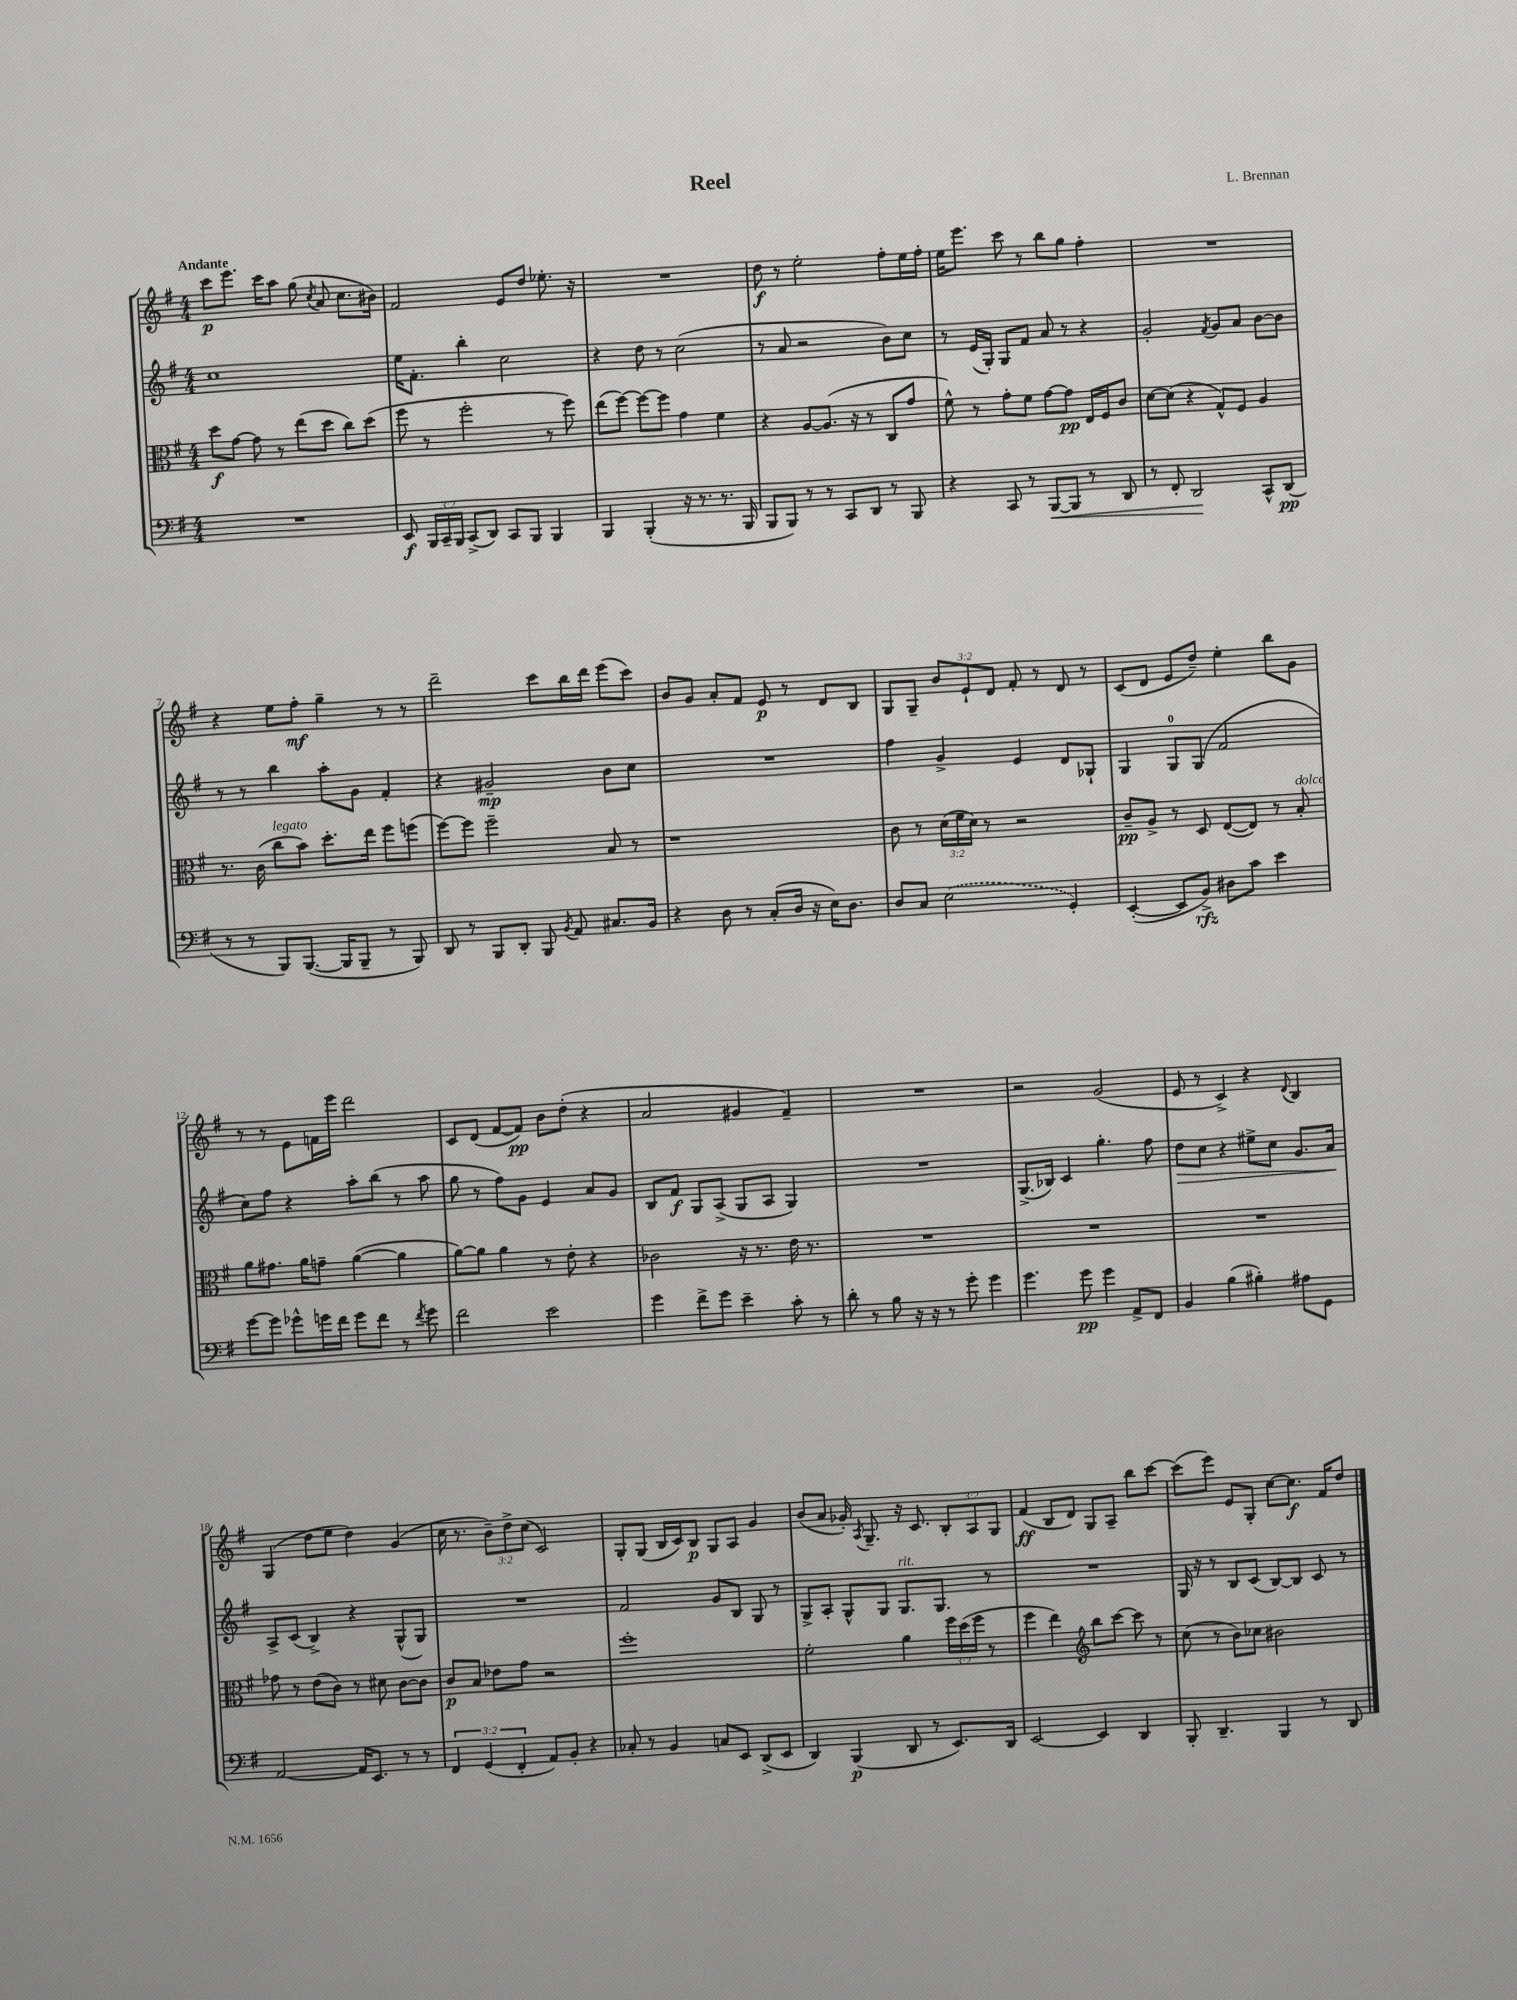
\header { title = "Reel" composer = "L. Brennan" }
<<
\new StaffGroup <<
\new Staff = "s0" {
    \clef treble \key g \major \numericTimeSignature \time 4/4 \override Staff.TupletNumber.text = #tuplet-number::calc-fraction-text \tempo "Andante"
    \autoBeamOff c'''8[\p e'''8.] c'''16[ a''8] g''8( \acciaccatura { c''8 } a'8 c''8.[ bis'16]) |
    fis'2 e'8[ d''8] ees''8.-. r16 |
    R1 |
    d''8\f r8 e''2-. fis''8[-. e''16 fis''16]-. |
    e''16[ e'''8.] c'''8 r8 b''8[ g''8] fis''4-. |
    R1 |
    r4 e''8[ fis''8]-.\mf g''4-- r8 r8 |
    d'''2-- c'''8[ b''16 d'''16] e'''8[( c'''8]) |
    b'8[ g'8] a'8[-. fis'8] e'8\p r8 d'8[ b8] |
    g8[ g8]-- \tuplet 3/2 { b'8[ e'8-! d'8] } fis'8-. r8 d'8 r8 |
    c'8[( d'8] e'8[ d''8]--) e''4-. b''8[ g'8] |
    r8 r8 e'8[ f'16 e'''16] d'''2 |
    c'8[ d'8]( fis'8[~ fis'8]\pp) b'8[ d''8]-.( r4 |
    a'2 gis'4 fis'4--) |
    R1 |
    r2 g'2( |
    e'8 r8 c'4->) r4 \appoggiatura { d'8 } b4 |
    g4( d''8[ e''8] d''4) g'4( |
    c''16 r8. \tuplet 3/2 { b'8[--) d''8-> c''8]( } c'2) |
    g8[-. g8]( b16[ c'16) b8]\p g8[ a8] g'4 |
    b'8[( a'8] ges'16-.) \acciaccatura { a8 } g8.-- r16 c'8. \tuplet 3/2 { b8[-. a8 g8] } |
    fis'4\ff( b8[ d'8]) g8[ a8]-- b''8[ c'''8]~ |
    c'''8[( e'''8]) e'8[ g8]-. c''8[~ c''8.]\f fis'16[ d''8] \bar "|." |
}
\new Staff = "s1" {
    \clef treble \key g \major \numericTimeSignature \time 4/4
    \autoBeamOff c''1 |
    e''16[ fis'8.]-. b''4-. c''2 |
    r4 d''8 r8 c''2( |
    r8 a'8 r2 b'8[) c''8] |
    r8 e'16[( g16]-.) g8[ fis'8] a'8 r8 r4 |
    g'2-. \acciaccatura { fis'8 } g'8[ a'8] b'8[~ b'8] |
    r8 r8 b''4 a''8[-. g'8] fis'4-. |
    r4 gis'2--\mp b'8[ c''8] |
    R1 |
    fis''4 g'4-> e'4 d'8[ ges8]-! |
    g4 g8[-0 g8]( fis'2 |
    c''8[) fis''8] r4 a''8[-. b''8]( r8 a''8 |
    g''8 r8 fis''8[) g'8] e'4 a'8[ g'8] |
    b8[ fis'8]\f g8[ a8]->( g8[ a8] g4) |
    R1 |
    g8.[->( bes16]) c'4 g''4.-. fis''8 |
    d''8[\> c''8] r4 eis''8[-> c''8] g'8.[ a'16]\! |
    a8[-> c'8]( b4->) r4 g8[-^( g8]) |
    R1 |
    fis'2 g'8[ b8] g8 r8 |
    g8[-> a8]-. g8[-^ g8] g8.[^\markup { \italic "rit." } g8.] r8 |
    R1 |
    g16 r16 r8 b8[ c'8]( b8[~) b8] c'8 r8 \bar "|." |
}
\new Staff = "s2" {
    \clef alto \key g \major \numericTimeSignature \time 4/4 \override Staff.TupletNumber.text = #tuplet-number::calc-fraction-text
    \autoBeamOff d''8[\f g'8]~ g'8 r8 e''8[( d''8] c''8[) d''8]( |
    fis''8 r8 fis''2-. r8 fis''8) |
    e''8[( fis''8]~) fis''8[~ fis''8] g'4 fis'4 |
    r4 a8[~ a8.]( r16 r8 c8[ g'8] |
    fis'8-^) r8 g'8[-. fis'8] g'8[~ g'8]\pp e16[ fis16 c'8] |
    d'8[~ d'8]( r4 g8[-^) fis8] a4 |
    r8. c'16( c''8[^\markup { \italic "legato" } b'8]) d''8.[-. e''16] fis''8[ f''8]( |
    fis''8[~) fis''8] fis''2-- b8 r8 |
    r1 |
    c'8 r8 \tuplet 3/2 { d'16[( fis'16 d'16]) } r8 r2 |
    c'8[--\pp a8]-> r8 d8 e8[~( e8]) r8 b8-.^\markup { \italic "dolce" } |
    a'8[ gis'8.] a'16[ g'8]-- a'4~( a'4 |
    a'8[~) a'8] a'4 r8 e'8-. r4 |
    ces'2 r16 r8. e'16 r8. |
    R1 |
    R1 |
    R1 |
    ges'8 r8 e'8[( c'8]) r8 dis'8 c'8[~ c'8] |
    c'8[\p b8] ees'8[ g'8] r2 |
    fis''1-. |
    fis'2-. a'4 \tuplet 3/2 { fis''16[ d''16( fis''16] } r8 |
    fis''4 e''4) \clef treble b''8[ c'''8]~ c'''8 r8 |
    c''8( r8 b'8[) ces''8] bis'2 \bar "|." |
}
\new Staff = "s3" {
    \clef bass \key g \major \numericTimeSignature \time 4/4 \override Staff.TupletNumber.text = #tuplet-number::calc-fraction-text
    \autoBeamOff R1 |
    e,8\f \tuplet 3/2 { b,,16[ c,16-- b,,16] } c,8[->( d,8]) c,8[ b,,8] b,,4 |
    b,,4 b,,4-.( r16 r8. r8. b,,16 |
    b,,8[ b,,8]) r8 r8 c,8[ d,8] r8 b,,8 |
    r4 c,8 r8 b,,8[~\< b,,8] r8 d,8 |
    r8 fis,8-. d,2\! c,8[-^ d,8]\pp( |
    r8 r8 b,,8[) b,,8.]~( b,,16[ b,,8]-- r8 b,,8) |
    d,8 r8 b,,8[ d,8]-. b,,8 \acciaccatura { b,8 } a,8 cis8.[ b,16] |
    r4 d8 r8 c8[-.( d16] r16 e16[) d8.] |
    d8[ c8] \once \slurDashed e2( g,4-.) |
    e,4~-.( e,8[ b,8]->\rfz) dis8[ c'8] e'4 |
    g'8[~ g'8] ges'8[-^ g'16 fis'16] g'8[ fis'8] r8 \acciaccatura { fis'8 } g'8 |
    fis'2 e'2 |
    g'4 fis'8[-> g'8] e'4-- c'8-. r8 |
    d'8-. r8 b8 r16 r16 r8 g'8-. g'4 |
    g'4. g'8\pp g'4 a,8[-> fis,8] |
    b,4 b4( bis4-.) ais8[ g,8] |
    a,2~ a,16[ e,8.] r8 r8 |
    \tuplet 3/2 { fis,4 g,4( fis,4-. } a,8[) b,8]-. r4 |
    ces8-. r8 b,4 c8[ e,8] d,8[->( e,8] |
    d,4) b,,4\p( d,8 r8 e,8.[) d,16] |
    e,2~ e,4 d,4 |
    b,,8-. d,4.-- b,,4 r8 d,8 \bar "|." |
}
>>
>>
